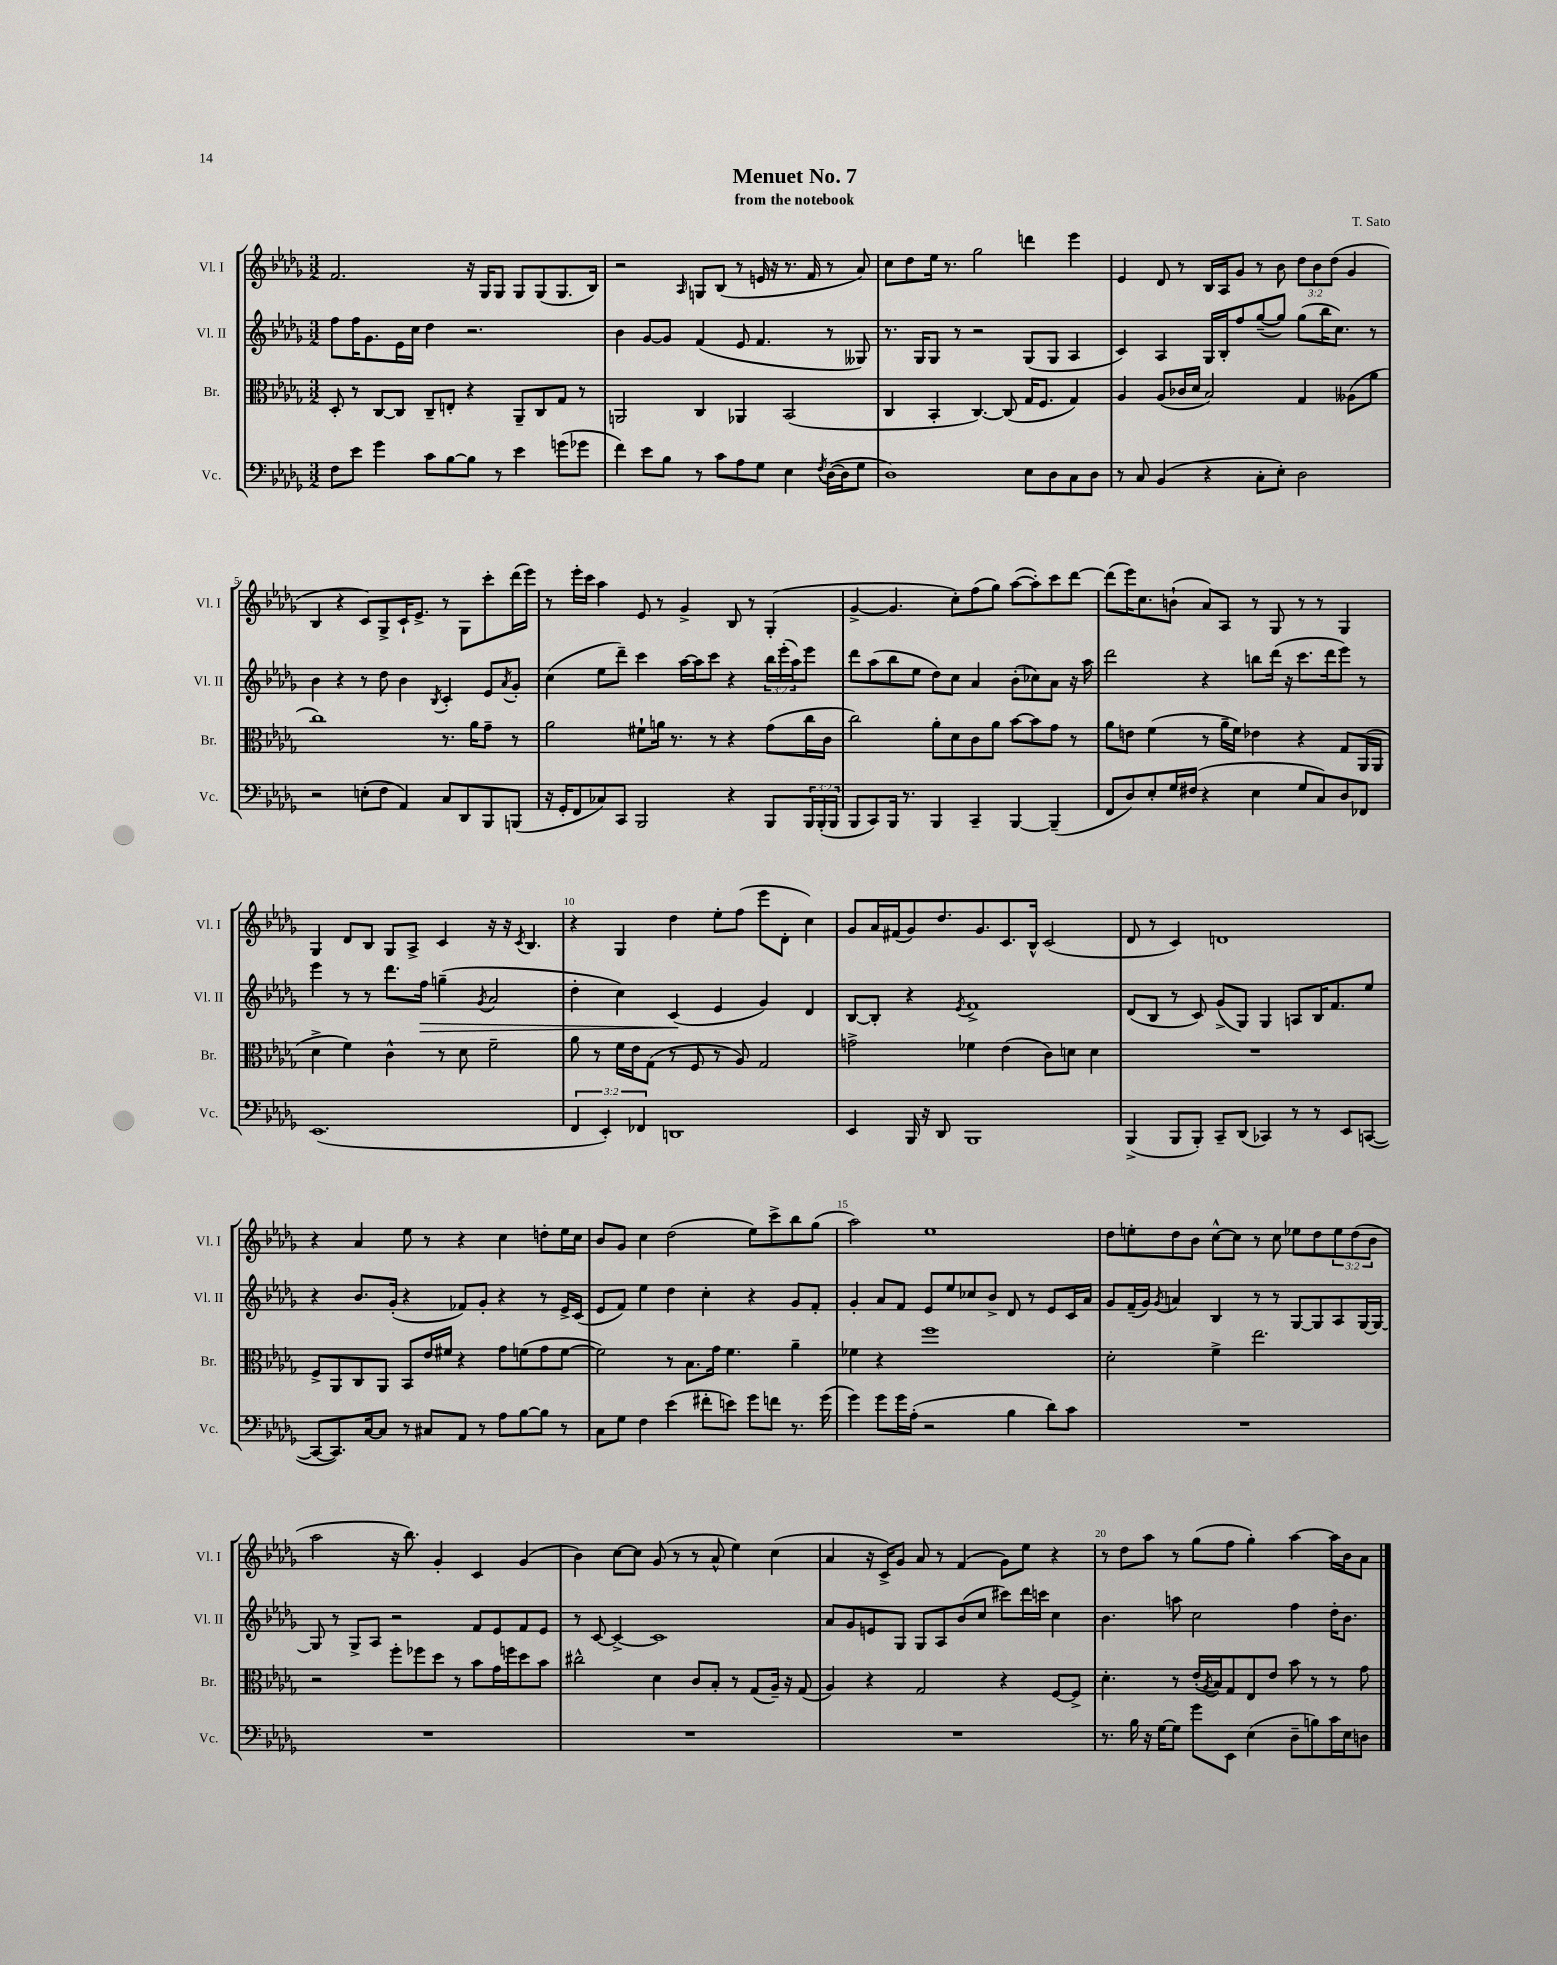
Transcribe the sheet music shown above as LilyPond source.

\header { title = "Menuet No. 7" composer = "T. Sato" subtitle = "from the notebook" }
<<
\new StaffGroup <<
\new Staff = "s0" \with { instrumentName = "Vl. I" shortInstrumentName = "Vl. I" } {
    \clef treble \key des \major \numericTimeSignature \time 3/2 \override Staff.TupletNumber.text = #tuplet-number::calc-fraction-text
    f'2. r16 ges16 ges8 ges8 ges8( ges8. bes16) |
    r2 \grace { aes16 } g8 bes8( r8 e'16 r16 r8. f'16 r8 aes'8) |
    c''8 des''8 ees''16 r8. ges''2 d'''4 ees'''4 |
    ees'4 des'8 r8 bes16 aes16 ges'8 r8 bes'8 \tuplet 3/2 { des''8 bes'8 des''8( } ges'4 |
    bes4 r4 c'8) ges8-> c'16-! ees'8.-> r8 ges8 c'''8-. des'''16( ees'''16) |
    r8 ees'''16-. c'''16 aes''4 ees'8 r8 ges'4-> bes8 r8 ges4-.( |
    ges'4~-> ges'4. c''8-.) f''8( ges''8) aes''8~( aes''8-.) c'''8 des'''8~ |
    des'''8( ees'''16) c''8. b'8-!( aes'8) aes8 r8 ges8 r8 r8 ges4 |
    ges4 des'8 bes8 ges8 aes8-> c'4 r16 r16 \acciaccatura { c'8 } bes4. |
    r4 ges4 des''4 ees''8-. f''8( ees'''8 des'8-. c''4) |
    ges'8 aes'16 fis'16( ges'8) des''8. ges'8. c'8. bes16-^ c'2( |
    des'8 r8 c'4) d'1 |
    r4 aes'4 ees''8 r8 r4 c''4 d''8-. ees''16 c''16 |
    bes'8 ges'8 c''4 des''2( ees''8) c'''8-> bes''8 ges''8( |
    aes''2) ees''1 |
    des''8 e''8-. des''8 bes'8 c''8~-^ c''8 r8 c''8 ees''8 des''8 \tuplet 3/2 { ees''8 des''8( bes'8 } |
    aes''2 r16 bes''8.) ges'4-. c'4 ges'4( |
    bes'4) c''8~ c''8 ges'8( r8 r8 aes'8-^ ees''4) c''4( |
    aes'4 r16 c'16->) ges'8 aes'8 r8 f'4( ges'8) ees''8 r4 |
    r8 des''8 aes''8 r8 ges''8( f''8 ges''4-.) aes''4~ aes''16 bes'16 aes'8 \bar "|." |
}
\new Staff = "s1" \with { instrumentName = "Vl. II" shortInstrumentName = "Vl. II" } {
    \clef treble \key des \major \numericTimeSignature \time 3/2 \override Staff.TupletNumber.text = #tuplet-number::calc-fraction-text
    f''8 f''16 ges'8. ees'16 c''16 des''4 r2. |
    bes'4 ges'8~ ges'8 f'4( ees'8 f'4. r8 geses8) |
    r8. ges16 ges8 r8 r2 ges8( ges8 aes4 |
    c'4) aes4 ges16 bes16-. f''8 ges''8~--( ges''8) ges''8( bes''16 c''8.) r8 |
    bes'4 r4 r8 des''8 bes'4 \acciaccatura { bes8 } c'4-. ees'8 \acciaccatura { aes'8 } ges'8-. |
    c''4( ees''8 des'''8--) c'''4 aes''16~ aes''16 c'''8 r4 \tuplet 3/2 { bes''16 ees'''16-.( aes''16) } ees'''8 |
    des'''8 aes''8( bes''8 ees''8 des''8) c''8 aes'4 bes'8-.( ces''8) aes'8 r16 aes''16 |
    des'''2 r4 b''8 des'''16( r16 c'''8. des'''16 ees'''8) r8 |
    ees'''4 r8 r8 des'''8. f''16\> g''4--( \acciaccatura { ges'8 } aes'2 |
    des''4-. c''4) c'4\!( ees'4 ges'4) des'4 |
    bes8~ bes8-. r4 \acciaccatura { ees'8 } f'1-> |
    des'8( bes8 r8 c'8) ges'8->( ges8) ges4 a8 bes16 f'8. ees''8 |
    r4 bes'8. ges'16-.( r4 fes'8) ges'8-. r4 r8 ees'16-> c'16( |
    ees'8 f'8) ees''4 des''4 c''4-. r4 ges'8 f'8-. |
    ges'4-. aes'8 f'8 ees'8 ees''8 ces''8 bes'8-> des'8 r8 ees'8 c'16 aes'16 |
    ges'8 f'16--( ges'16) \acciaccatura { ges'8 } a'4 bes4 r8 r8 ges8~ ges8 aes8 ges16~ ges16~ |
    ges8 r8 ges8-> aes8 r2 f'8 ees'8 f'8 ees'8 |
    r8 c'8~ c'4~-> c'1 |
    aes'8 ges'8 e'8 ges8 ges8 aes8 bes'8( c''8 cis'''8) des'''16 c'''16 c''4 |
    bes'4. a''8 c''2 f''4 des''16-. bes'8. \bar "|." |
}
\new Staff = "s2" \with { instrumentName = "Br." shortInstrumentName = "Br." } {
    \clef alto \key des \major \numericTimeSignature \time 3/2
    des8-. r8 c8~ c8 c8-- e8-. r4 aes,8-- c8 ges8 r8 |
    a,2 c4 aes,4 bes,2( |
    c4 bes,4-. c4.~) c8( ges16 f8. ges4) |
    aes4 aes8( ces'16 des'16 bes2) ges4 aeses8( aes'8 |
    c''1) r8. aes'16 ges'8-- r8 |
    aes'2 fis'8-! a'16 r8. r8 r4 ges'8( c''16 c'16 |
    c''2) aes'8-. des'8 c'8 aes'8 bes'8~ bes'8 ges'8 r8 |
    aes'8 e'8 f'4( r8 aes'16-- f'16) ees'4 r4 ges8 aes,16( aes,16 |
    des'4-> f'4) c'4-^ r8 des'8 f'2-- |
    aes'8 r8 f'16 ees'16 ges8( r8 f8 r8 aes8) ges2 |
    g'2-> fes'4 ees'4( c'8) d'8 d'4 |
    R1. |
    f8-> aes,8 c8 aes,8 bes,8 ees'16 fis'16 r4 ges'8 f'8( ges'8 f'8~ |
    f'2) r8 bes8. ges'16 f'4. aes'4-- |
    fes'4 r4 f''1 |
    des'2-. f'4-> ees''2. |
    r2 f''8-. fes''8 des''8 r8 bes'8 ges'16 f''16 des''8 bes'8 |
    cis''2-^ des'4 c'8 bes8-. r8 ges8( aes16--) r16 ges8( |
    aes4) r4 ges2 r4 f8~ f8-> |
    des'4.-. r8 ees'16-.( \acciaccatura { aes8 } bes16) ges8 ees8 ees'8 bes'8 r8 r8 ges'8 \bar "|." |
}
\new Staff = "s3" \with { instrumentName = "Vc." shortInstrumentName = "Vc." } {
    \clef bass \key des \major \numericTimeSignature \time 3/2 \override Staff.TupletNumber.text = #tuplet-number::calc-fraction-text
    f8 ees'8 ges'4 c'8 bes8~ bes8 r8 ees'4 g'8( ges'8 |
    f'4) ees'8 bes8 r8 c'8 aes8 ges8 ees4 \acciaccatura { f8 } des16~( des16 ges8 |
    des1) ees8 des8 c8 des8 |
    r8 c8 bes,4( r4 c8-. ees8-.) des2 |
    r2 e8-.( f8 aes,4) c8 des,8 bes,,8 b,,8( |
    r16 ges,16-. f,8 ces8) c,8 bes,,2 r4 bes,,8 \tuplet 3/2 { bes,,16 bes,,16-.( bes,,16 } |
    bes,,8 c,8) bes,,16 r8. bes,,4 c,4-- bes,,4~ bes,,4--( |
    f,8 des8) ees8-. ges16 fis16( r4 ees4 ges8 c8) des8 fes,8 |
    ees,1.( |
    \tuplet 3/2 { f,4 ees,4-.) fes,4 } d,1 |
    ees,4 bes,,16 r16 des,8 bes,,1 |
    bes,,4->( bes,,8 bes,,8-.) c,8-- des,8( ces,4) r8 r8 ees,8 c,8~( |
    c,8~ c,8.) c16~ c8 r8 cis8 aes,8 r8 aes8 bes8~ bes8 r8 |
    c8 ges8 f4 ees'4( fis'8-. e'8) ges'8 f'8 r8. ges'16( |
    ges'4) ges'8 ges'16 aes16-.( r2 bes4 des'8) c'8 |
    R1. |
    R1. |
    R1. |
    R1. |
    r8. bes16 r16 ges16~ ges8 ges'8 ees,8 ees4( des8-- b8) c'16 ees16 d8 \bar "|." |
}
>>
>>
\layout { \context { \Score \override BarNumber.break-visibility = ##(#f #t #t) barNumberVisibility = #(every-nth-bar-number-visible 5) } }
